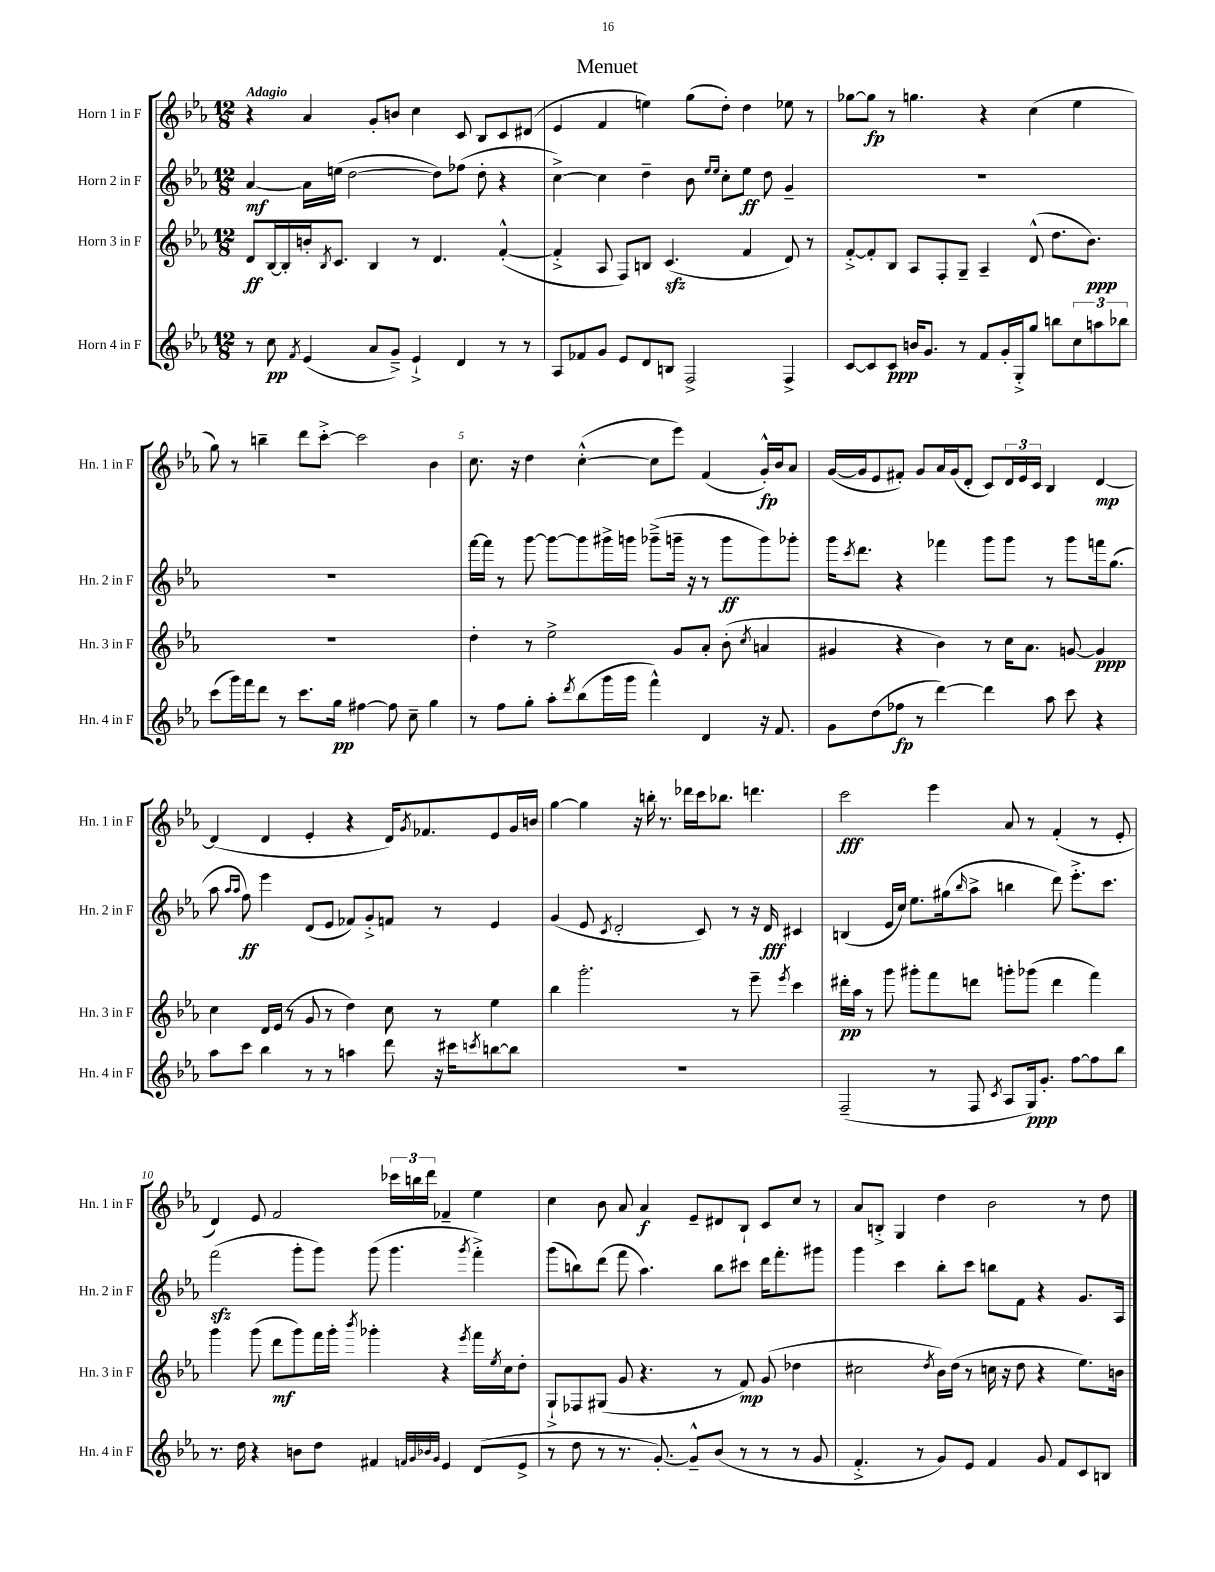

**kern	**kern	**kern	**kern
*staff4	*staff3	*staff2	*staff1
*clefG2	*clefG2	*clefG2	*clefG2
*k[b-e-a-]	*k[b-e-a-]	*k[b-e-a-]	*k[b-e-a-]
*M12/8	*M12/8	*M12/8	*M12/8
8r	8d	[4a-	4r
8cc	[16B-	.	.
.	16B-']	.	.
8qf	.	.	.
(4e-	16b'	16a-]	4a-
.	8qB-	.	.
.	8.c	(16ee	.
.	.	[2dd	.
8a-	4B-	.	8g'
8g~^)	.	.	8b
4e-`^	8r	.	4cc
.	4.d	8dd])	.
4d	.	(8ff-	8c
.	.	8dd'	8B-
8r	([4f'^^	4r	8c
8r	.	.	(8d#
=	=	=	=
8A-	4f'^]	[4cc^)	4e-
8f-	.	.	.
8g	8A-	4cc]	4f
8e-	8F)	.	.
8d	8B	4dd~	4ee)
8B	(4.c	.	.
2F^	.	8b-	(8gg
.	.	16qqee-	.
.	.	16qqee-	.
.	.	8cc'	8dd')
.	4f	8ee-	4dd
.	.	8dd	.
4F^	8d)	4g~	8ee-
.	8r	.	8r
=	=	=	=
[8c	[8f'^	1.r	[8gg-
8c]	8f']	.	8gg-]
8c	8B-	.	8r
16b	8A-	.	4.gg
8.g	.	.	.
.	8F'	.	.
8r	8G~	.	.
8f	4A-~	.	4r
16g'	.	.	.
16G'^	.	.	.
8gg	(8d^^	.	(4cc
8bb	8.dd	.	.
12cc	.	.	4ee-
.	8.b-)	.	.
12aa	.	.	.
12bb-	.	.	.
=	=	=	=
(8ccc	1.r	1.r	8gg)
16ggg)	.	.	8r
16fff	.	.	.
8ddd	.	.	4bb~
8r	.	.	.
8.ccc	.	.	8ddd
.	.	.	[8ccc'^
16gg	.	.	.
[4ff#	.	.	2ccc]
8ff#]	.	.	.
8cc~	.	.	.
4gg	.	.	4b-
=	=	=	=
8r	4dd'	[16fff	8.cc
.	.	16fff]	.
8ff	.	8r	.
.	.	.	16r
8gg'	8r	[8ggg	4dd
8aa-'	2ee-^	8ggg_	.
8qddd	.	.	.
(8bb-	.	8ggg]	([4cc'^^
16ggg	.	16ggg#^	.
16ggg	.	16ggg	.
4fff^^)	.	(8ggg-~^	8cc]
.	8g	16ggg~	8eee-)
.	.	16r	.
4d	8a-'	8r	(4f
.	(8b-'	8ggg	.
.	8qcc	.	.
16r	4a	8ggg)	16g'^^)
8.f	.	.	16b-
.	.	8ggg-'	8a-
=	=	=	=
8g	4g#	16ggg	([16g
.	.	8qccc	.
.	.	8.ddd	16g]
(8dd	.	.	8e-
8ff-	4r	4r	8f#')
8r	.	.	8g
[4ddd)	4b-)	4fff-	16a-
.	.	.	(16g
.	.	.	8d'
4ddd]	8r	8ggg	8c)
.	16cc	8ggg	24d
.	.	.	24e-
.	8.a-	.	.
.	.	.	24c
8aa-	.	8r	4B-
8ccc	[8g	8ggg	.
4r	4g]	16fff	[4d
.	.	(8.gg	.
=	=	=	=
8aa-	4cc	8aa-	(4d]
.	.	16qqaa-	.
.	.	16qqaa-	.
8ccc	.	8ff)	.
4bb-	16d	4eee-	4d
.	(16e-	.	.
.	8r	.	.
8r	8g	(8d	4e-'
8r	8r	8e-	.
4aa	4dd)	8f-)	4r
.	.	8g'^	.
8ddd	8cc	8f	16d)
.	.	.	8qg
.	.	.	8.f-
16r	8r	8r	.
16ccc#	.	.	.
8qccc	.	.	.
[8bb	4ee-	4e-	8e-
8bb]	.	.	16g
.	.	.	16b
=	=	=	=
1.r	4bb-	(4g	[4gg
.	2.ggg'	8e-	4gg]
.	.	8qc	.
.	.	2d'	.
.	.	.	16r
.	.	.	16bb'
.	.	.	8.r
.	.	.	16ddd-
.	.	8c)	16ccc
.	.	.	8.bb-
.	8r	8r	.
.	8eee-~	16r	4.ddd
.	.	16d	.
.	8qeee-	.	.
.	4ccc	4c#	.
=	=	=	=
(2F~	16ddd#'	(4B	2ccc
.	16aa-	.	.
.	8r	.	.
.	8ggg	16e-	.
.	.	16cc)	.
.	8ggg#'	8.ee-	.
8r	8fff	.	4eee-
.	.	(16gg#	.
.	.	16qqbb-	.
8F	8ddd	8aa-^	.
8qc	.	.	.
8A-	8ggg'	4bb	8a-
16G)	(8ggg-	.	8r
8.g'	.	.	.
.	4ddd	8ddd)	(4f'
[8ff	.	8.eee-'^	.
8ff]	4fff)	.	8r
.	.	8.ccc	.
8bb-	.	.	8e-'
=	=	=	=
8.r	4ggg	(2fff	4d)
16dd	.	.	.
4r	(8ggg	.	8e-
.	8ddd	.	2f
8b	8ggg)	8ggg'	.
8dd	16fff	8ggg)	.
.	16ggg'	.	.
.	8qbbb-	.	.
4f#	4ggg-'	(8ggg	.
.	.	4.ggg	24ccc-
.	.	.	24bb
.	.	.	24ddd
32qqf	.	.	.
32qqg	.	.	.
32qqb-	.	.	.
32qqg	.	.	.
4e-	4r	.	4f-~
.	8qeee-	8qggg	.
(8d	16fff	4fff'^)	4ee-
.	8qee-	.	.
.	16cc	.	.
8e-^	8dd'	.	.
=	=	=	=
8r	8G`^	(8ggg	4cc
8dd	8F-	8bb)	.
8r	(8G#	(8ddd	8b-
8.r	8g	8fff	8a-
.	4.r	4.aa-)	4a-
[8.g')	.	.	.
8g~^^]	.	.	8e-~
(8b-	8r	8bb	8d#
8r	8f)	8ccc#	8B-`
8r	(8g	16ddd	8c
.	.	8.fff'	.
8r	4dd-	.	8cc
8g	.	8ggg#	8r
=	=	=	=
4.f'^	2cc#	4ggg	8a-
.	.	.	8B'^
.	.	4ccc	4G
8r	.	.	.
.	8qdd	.	.
8g)	16b-)	8bb-'	4dd
.	(16dd	.	.
8e-	8r	8ccc	.
4f	16cc	8bb	2b-
.	16r	.	.
.	8dd	8f	.
8g	4r	4r	.
8f	.	.	.
8c	8.ee-)	8.g	8r
8B	.	.	8dd
.	16b	16A-	.
==	==	==	==
*-	*-	*-	*-
